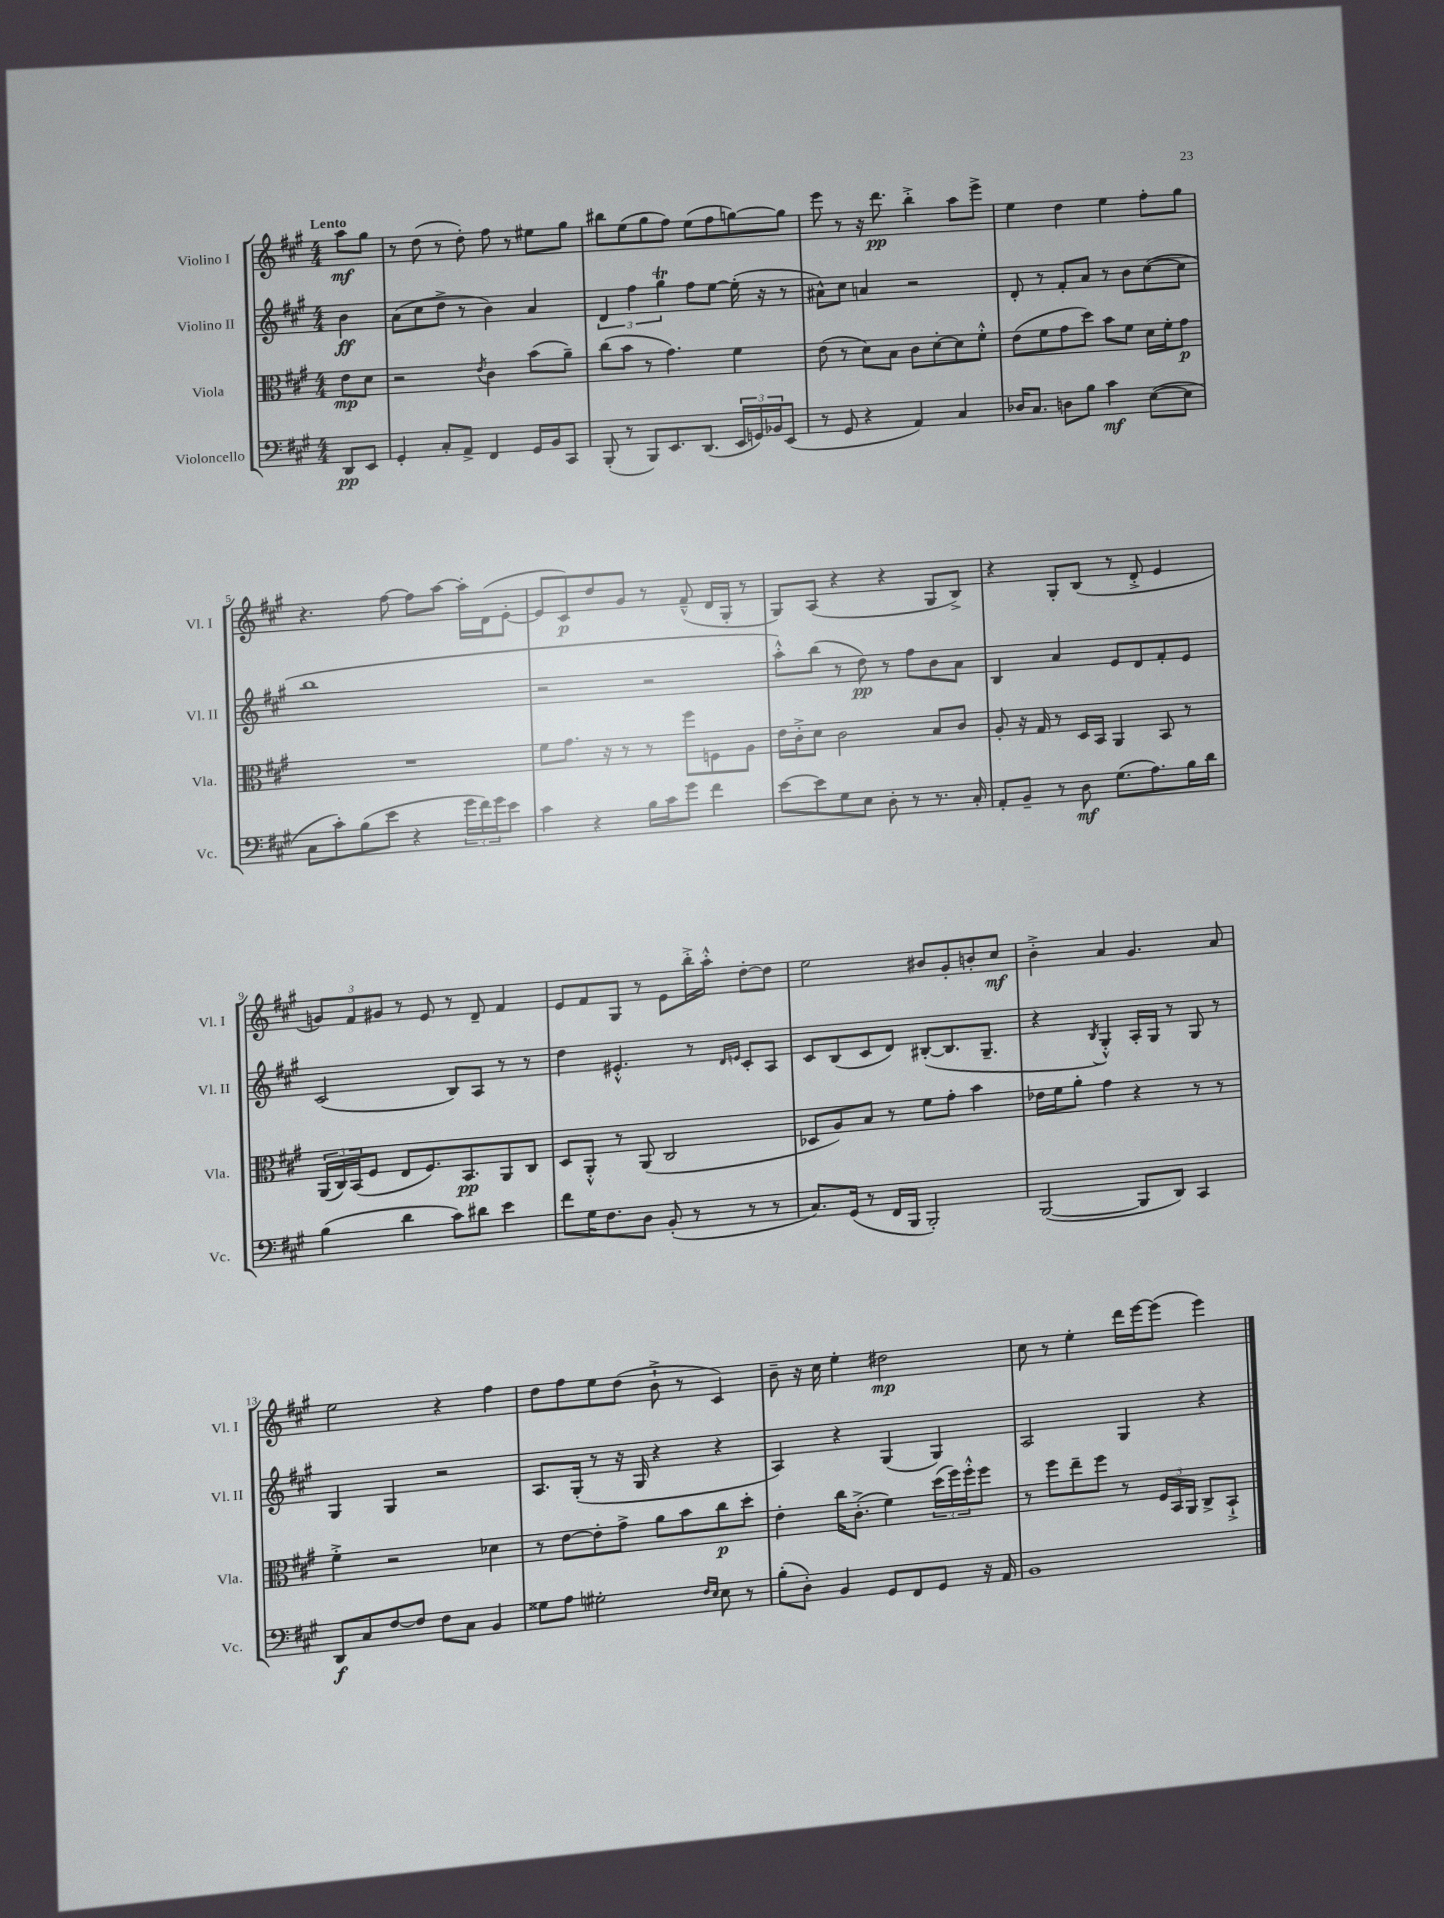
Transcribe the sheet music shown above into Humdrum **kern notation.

**kern	**kern	**kern	**kern
*staff4	*staff3	*staff2	*staff1
*clefF4	*clefC3	*clefG2	*clefG2
*k[f#c#g#]	*k[f#c#g#]	*k[f#c#g#]	*k[f#c#g#]
*M4/4	*M4/4	*M4/4	*M4/4
8DD	8e	4b	8aa
8EE	8d	.	8gg#
=	=	=	=
4GG#'	2r	(8a	8r
.	.	8cc#	(8dd
8C#'	.	8dd^	8r
8AA^	.	8r	8dd')
.	8qe	.	.
4FF#	4c#	4b)	8ff#
.	.	.	8r
16GG#	(8b	4a	8ee#
16BB	.	.	.
8CC#	8a~)	.	8gg#
=	=	=	=
(8BBB'	(8cc#	6d	8bb#
8r	8b	.	(8ee
.	.	6ff#	.
8BBB)	8r	.	8gg#
.	.	6gg#	.
8.EE	4.g#)	.	8ff#)
.	.	8ff#	(8ee
(8.DD	.	.	.
.	.	[8ee	8ff#
24EE	4f#	(16ee']	[8gg)
24GG)	.	.	.
.	.	16r	.
24BB-	.	.	.
(8EE	.	8r	8gg]
=	=	=	=
8r	(8e	8a#^^)	8eee
8GG#	8r	8cc#	8r
4r	8d)	4a	16r
.	.	.	8.ddd
.	8B	.	.
4AA)	8c#	2r	4bb'^
.	[8d'	.	.
4C#	8d]	.	8aa
.	8f#'^^	.	8eee^
=	=	=	=
16D-	(8e	8d'	4ee
8.C#	.	.	.
.	8f#	8r	.
8D	8g#	8f#'	4dd
8B	8dd)	8a	.
4c#	8b	8r	4ee
.	8f#	8b	.
([8E	16d	([8cc#	8ff#'
.	16f#'	.	.
8E]	8g#	8cc#]	8gg#
=	=	=	=
8C#	1r	1bb	4.r
8c#')	.	.	.
(8B	.	.	.
8e	.	.	[8ff#
4r	.	.	8ff#]
.	.	.	[8aa
24g#	.	.	16aa']
24f#)	.	.	.
.	.	.	(16d
24g#	.	.	.
8e	.	.	[8e'
=	=	=	=
4c#	8f#	2r	8e]
.	8.g#	.	8c#)
4r	.	.	8dd
.	16r	.	.
.	8r	.	8g#
16B	8r	2r	8r
16c#	.	.	.
8g#	8ff#	.	(8f#~^^
4f#	8F	.	16d
.	.	.	16G#'
.	8A	.	8r
=	=	=	=
[8e	16e	8aa'^^)	8G#)
.	16c#'^	.	.
8e]	8d	(8bb	(8A
8G#	2c#	8r	4r
8E	.	8dd)	.
8D'	.	8r	4r
8r	.	8ff#	.
8.r	8B	8b	8G#
.	8c#	8a	8B^)
16C#'	.	.	.
=	=	=	=
8AA'	8A'	4B	4r
8BB~	16r	.	.
.	16G#	.	.
8r	8r	4a	8G#'
8D	16D	.	(8B
.	16BB	.	.
(8.G#	4AA	8e	8r
.	.	8d	8d'^
8.A)	.	.	.
.	8BB	8f#'	4e
16B	8r	8e	.
16d	.	.	.
=	=	=	=
(4B	(24AA	(2c#	12g)
.	24C#)	.	.
.	(24BB	.	12f#
.	8F#	.	.
.	.	.	12g#
4d	8E	.	8r
.	8.F#)	.	8e
8c#)	.	8B)	8r
.	8.BB	.	.
8d#	.	8A	8d~
4e	8AA	8r	4f#
.	8C#	8r	.
=	=	=	=
8f#	8D	4dd	8e
16G#	8AA'^^	.	8f#
8.F#	.	.	.
.	8r	4.e#'^^	8G#
8D	(8AA	.	8r
(8BB'	2C#	.	8e
8r	.	8r	16bb'^
.	.	.	16aa'^^
.	.	16qqd	.
.	.	16qqe	.
8r	.	8c#'	[8dd'
8r	.	8A	8dd]
=	=	=	=
8.C#)	8D-	8c#	2ee
.	8A)	(8B	.
(16GG#	.	.	.
8r	8B	8c#	.
16FF#	8r	8d)	.
16BBB	.	.	.
2BBB')	8f#	([8B#'	8b#
.	8g#'	8.B#]	8g#'
.	4b	.	8b'
.	.	8.G#~	.
.	.	.	8cc#
=	=	=	=
([2BBB	16e-	4r	4b'^
.	16f#	.	.
.	8a'	.	.
.	.	8qB	.
.	4g#	4G#'^^)	4a
8BBB]	4r	16A'	4.g#
.	.	16G#	.
8DD)	.	8r	.
4CC#	8r	8G#	.
.	8r	8r	8a
=	=	=	=
8DD	4f#'^	4G#	2ee
8C#	.	.	.
[8F#	2r	4G#	.
8F#]	.	.	.
8F#	.	2r	4r
8C#	.	.	.
4BB	4d-	.	4ff#
=	=	=	=
8G##	8r	8.A	8dd
8A	[8e	.	8ff#
.	.	(16G#'	.
2G#'	8e']	8r	8ee
.	8g#^	16r	(8dd
.	.	16G#	.
.	8a	4r	8b`^
.	8b	.	8r
16qqF#	.	.	.
16qqE	.	.	.
8E	8cc#	4r	4c#)
8r	8dd'	.	.
=	=	=	=
(8B'	4e'	4A)	8b~
8D')	.	.	16r
.	.	.	16cc#
4BB	16cc#	4r	4ee'
.	(8.c#'^	.	.
8GG#	4f#)	(4G#	2dd#
8FF#	.	.	.
8GG#	(24dd	4G#)	.
.	24ff#)	.	.
.	24ff#'^^	.	.
16r	8ff#	.	.
16AA	.	.	.
=	=	=	=
1BB	8r	2A	8cc#
.	8ff#	.	8r
.	8ee~	.	4ee'
.	8ff#	.	.
.	8r	4G#	16ddd
.	.	.	[16eee
.	24F#	.	(8eee]
.	24BB	.	.
.	24AA	.	.
.	8C#^	4r	4eee)
.	8BB`^	.	.
==	==	==	==
*-	*-	*-	*-
